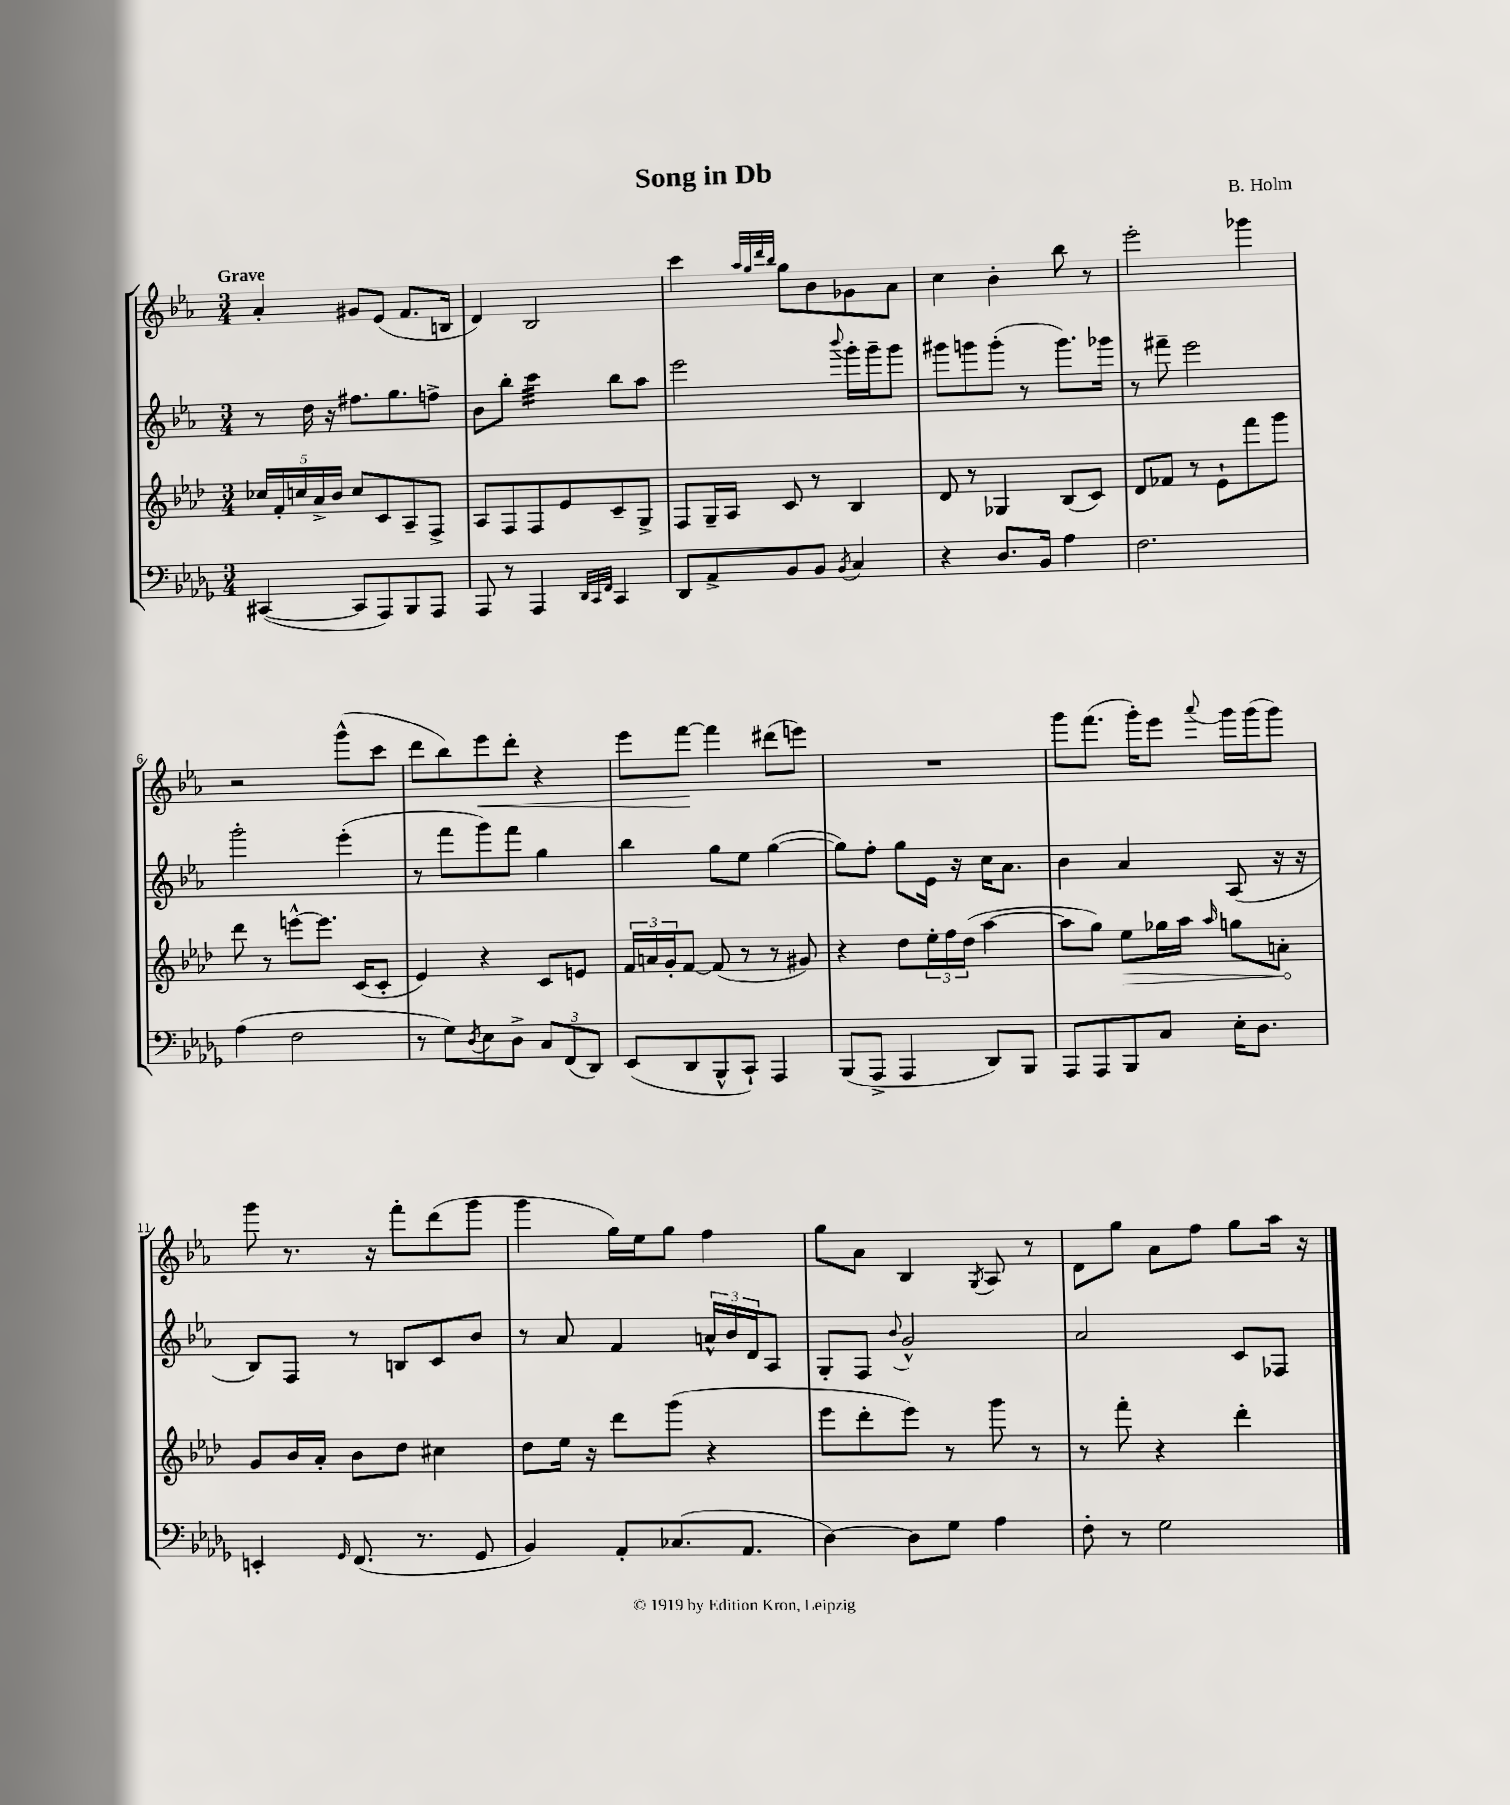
\header { title = "Song in Db" composer = "B. Holm" }
<<
\new StaffGroup <<
\new Staff = "s0" {
    \clef treble \key ees \major \numericTimeSignature \time 3/4 \tempo "Grave"
    aes'4-. gis'8 ees'8( f'8. b16 |
    d'4) bes2 |
    c'''4 \grace { aes''32 g''32 d'''32 bes''32 } g''8 bes'8 ges'8 aes'8 |
    c''4 bes'4-. bes''8 r8 |
    ees'''2-. ges'''4 |
    r2 g'''8-^( c'''8 |
    d'''8 bes''8) ees'''8\< d'''8-. r4 |
    ees'''8 f'''8~\! f'''4 dis'''8( e'''8) |
    R2. |
    g'''8 f'''8.( g'''16-.) ees'''8 \appoggiatura { aes'''8 } g'''16 g'''16( g'''8) |
    g'''8 r8. r16 f'''8-. d'''8( g'''8 |
    g'''4 g''16) ees''16 g''8 f''4 |
    g''8 aes'8 bes4 \acciaccatura { g8 } aes8 r8 |
    d'8 g''8 aes'8 f''8 g''8 aes''16 r16 \bar "|." |
}
\new Staff = "s1" {
    \clef treble \key ees \major \numericTimeSignature \time 3/4
    r8 d''16 r16 fis''8. g''8. f''8-> |
    bes'8 bes''8-. c'''4:32 bes''8 aes''8 |
    ees'''2 \appoggiatura { bes'''8 } g'''16-. g'''16-- g'''8 |
    gis'''8 g'''8 g'''8-.( r8 g'''8.) ges'''16 |
    r8 fis'''8-- ees'''2 |
    g'''2-. ees'''4-.( |
    r8 f'''8 g'''8) f'''8 g''4 |
    bes''4 g''8 ees''8 g''4~( |
    g''8) f''8-. g''8 ees'16 r16 c''16 aes'8. |
    bes'4 aes'4 aes8( r16 r16 |
    bes8) f8 r8 b8 c'8 bes'8 |
    r8 aes'8 f'4 \tuplet 3/2 { a'16-^ bes'16 d'16 } aes8 |
    g8-. f8 \appoggiatura { bes'8 } g'2-^ |
    aes'2 c'8 fes8 \bar "|." |
}
\new Staff = "s2" {
    \clef treble \key aes \major \numericTimeSignature \time 3/4
    \tuplet 5/4 { ces''16 f'16-. c''16 aes'16-> bes'16 } c''8 c'8 aes8-- f8-> |
    aes8 f8 f8 ees'8 c'8-- g8-> |
    f8 g16-- aes16 c'8 r8 bes4 |
    des'8 r8 ges4 bes8( c'8) |
    des'8 fes'8 r8 ees'8-! f'''8 g'''8 |
    des'''8 r8 e'''8~-^ e'''8. c'16( c'8-. |
    ees'4) r4 c'8 e'8 |
    \tuplet 3/2 { f'16 a'16 g'16-. } f'8~ f'8( r8 r8 gis'8) |
    r4 des''8 \tuplet 3/2 { ees''16-. f''16 des''16( } aes''4~ |
    aes''8 g''8) \once \override Hairpin.circled-tip = ##t ees''8\> ges''16 aes''16 \grace { aes''16 } g''8 a'8-.\! |
    g'8 bes'16 aes'16-. bes'8 des''8 cis''4 |
    des''8 ees''16 r16 des'''8 g'''8( r4 |
    ees'''8 des'''8-. ees'''8) r8 g'''8 r8 |
    r8 f'''8-. r4 des'''4-. \bar "|." |
}
\new Staff = "s3" {
    \clef bass \key des \major \numericTimeSignature \time 3/4
    cis,4~( cis,8 aes,,8) bes,,8 aes,,8 |
    aes,,8 r8 aes,,4 \grace { des,32 c,32 f,32 } c,4 |
    des,8 aes,8-> bes,8 bes,8 \acciaccatura { bes,8 } c4 |
    r4 des8. bes,16 aes4 |
    f2. |
    aes4( f2 |
    r8 ges8) \acciaccatura { des8 } ees8 des8-> \tuplet 3/2 { c8 f,8( des,8) } |
    ees,8( des,8 bes,,8-^ c,8-!) aes,,4 |
    bes,,8( aes,,8-> aes,,4 des,8) bes,,8 |
    aes,,8 aes,,8 bes,,8 c8 ees16-. des8. |
    e,4-. \grace { ges,16 } f,8.( r8. ges,8 |
    bes,4) aes,8-. ces8.( aes,8. |
    des4~) des8 ges8 aes4 |
    f8-. r8 ges2 \bar "|." |
}
>>
>>
